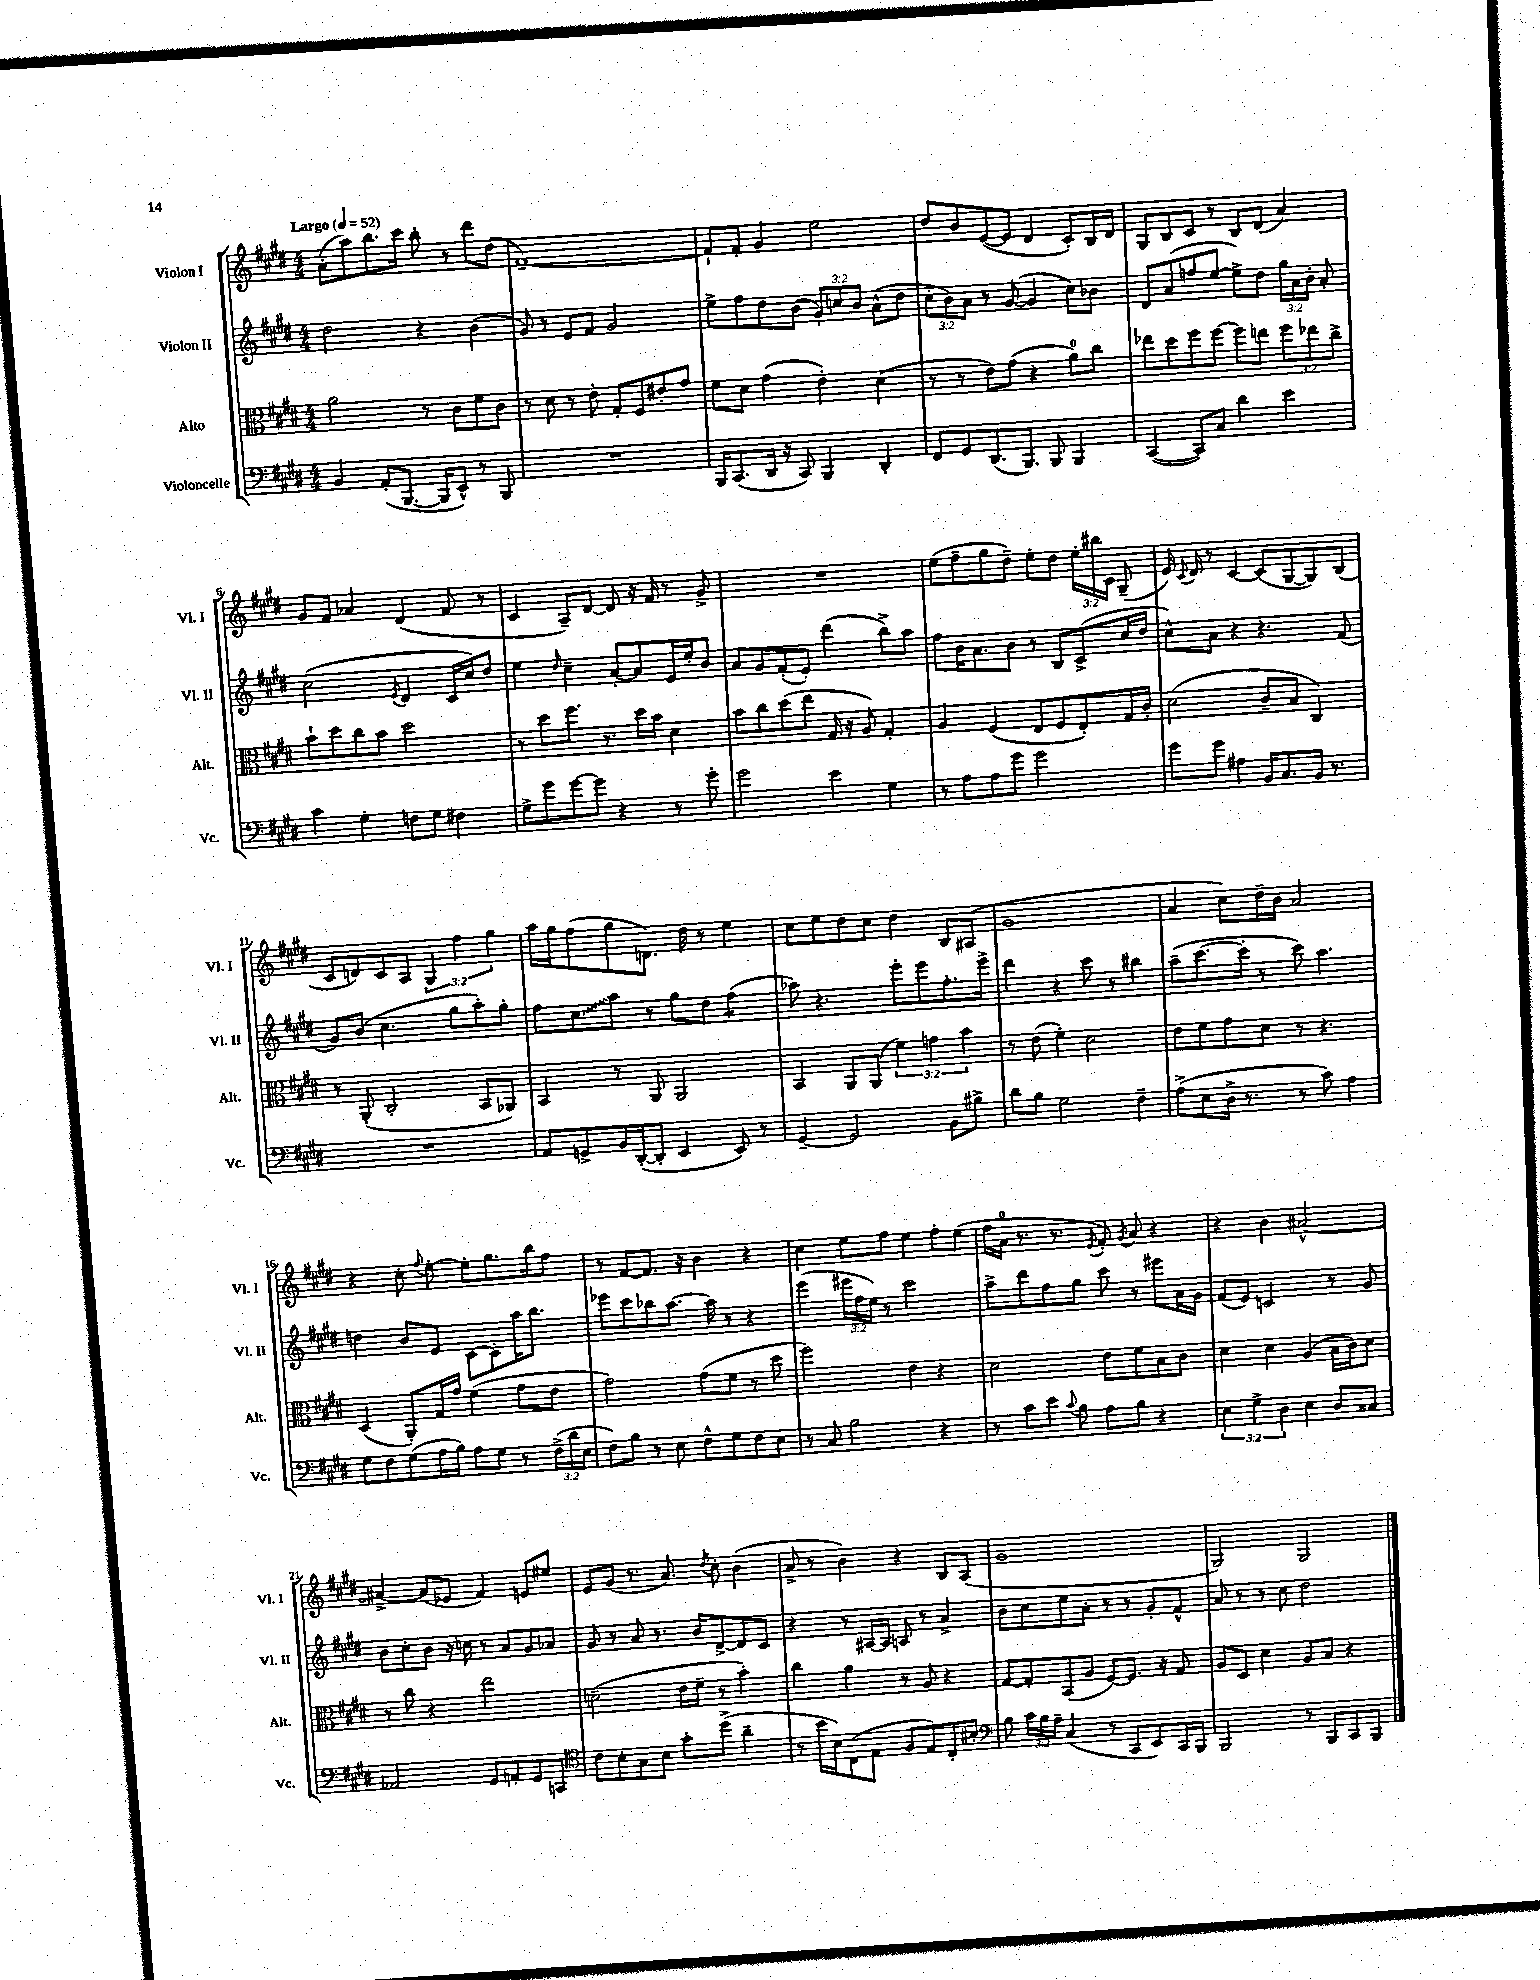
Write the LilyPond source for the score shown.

<<
\new StaffGroup <<
\new Staff = "s0" \with { instrumentName = "Violon I" shortInstrumentName = "Vl. I" } {
    \clef treble \key e \major \numericTimeSignature \time 4/4 \override Staff.TupletNumber.text = #tuplet-number::calc-fraction-text \tempo "Largo" 4 = 52
    \autoBeamOff a'8[-.( a''8) b''8. cis'''16] b''8-. r8 dis'''8[ dis''8]( |
    fis'1~--) |
    fis'8[-! fis'8]-. gis'4 e''2 |
    dis''8[ b'8 e'8~( e'8] dis'4 cis'8[-.) b16 dis'16] |
    gis8[ b8 cis'8] r8 b8[ dis'8]( a'4) |
    gis'8[ fis'8] aes'4 dis'4( fis'8 r8 |
    cis'4 a8[--) dis'8]~ dis'8 r16 fis'16 r8 gis'8-> |
    R1 |
    e''8[( fis''8-- gis''8 dis''8]--) e''8[-. dis''8] \tuplet 3/2 { e''16[-. bis''16 cis'16] } gis8--( |
    e'16) \appoggiatura { cis'8 } dis'16 r8 cis'4~ cis'8[( gis8~ gis8) b8]( |
    cis'8[ d'8) cis'8 a8] \tuplet 3/2 { gis4 fis''4 gis''4 } |
    a''16[ gis''16 fis''8( gis''8 d'8.]) dis''16 r8 e''4 |
    cis''8[ e''8 dis''8 cis''8] dis''4 b8[ ais8]( |
    gis'1 |
    a'4 cis''8[) dis''16-- b'16] a'2 |
    r4 cis''8-. \appoggiatura { fis''8 } e''8~-. e''8[-. gis''8. b''16 fis''8] |
    r8 fis'8[~ fis'8.] r16 b'4 r4 |
    cis''4 e''8[ fis''8] e''4 fis''8[-. e''8]( |
    fis''16[ a'16]-0 r8. r8. \acciaccatura { e'8 } fis'8-.) \acciaccatura { gis'8 } a'8 r4 |
    r4 b'4 ais'2~-^ |
    ais'4~-> ais'8[( ees'8] fis'4) e'8[ eis''8] |
    e'8[ gis'8]( r8. a'8.) \acciaccatura { dis''8 } cis''8-. b'4( |
    a'8-> r8 b'4) r4 b8[ a8]( |
    gis'1 |
    gis2) gis2 \bar "|." |
}
\new Staff = "s1" \with { instrumentName = "Violon II" shortInstrumentName = "Vl. II" } {
    \clef treble \key e \major \numericTimeSignature \time 4/4 \override Staff.TupletNumber.text = #tuplet-number::calc-fraction-text
    \autoBeamOff dis''2 r4 b'4( |
    gis'8) r8 e'8[ fis'8] gis'2 |
    e''8[-> fis''8 dis''8 b'8]( \tuplet 3/2 { gis'8[-.) c''8 b'8] } a'8[-^( dis''8] |
    \tuplet 3/2 { cis''8[-. b'8) a'8] } r8 gis'8~( gis'4 cis''8[) bes'8] |
    dis'8[ a'8( f''8 e''8]~ e''8[->) dis''8] \tuplet 3/2 { gis''16[ a'16 b'16]-. } a'8-. |
    cis''2( \acciaccatura { e'8 } dis'4 cis'16[ cis''16) dis''8] |
    e''4 \grace { dis''16 } cis''4-- a'8[~-. a'8 e'16 e''16-. b'8] |
    a'8[ gis'8 fis'8-.( e'8]-.) dis'''4( b''8[->) a''8] |
    fis''8[ b'16 a'8. b'8] r8 b8[ cis'8->( cis''16 dis''16] |
    cis''8[-^) a'8] r4 r4. fis'8( |
    gis'8[) b'8]( cis''4. gis''8[ a''8-.) gis''8]-. |
    fis''8[ \once \override Glissando.style = #'zigzag cis''8\glissando a''8] r8 gis''8[ dis''8] fis''4:8( |
    aes''8) r4. e'''8[-. e'''8 fis''8.-. e'''16]-> |
    dis'''4 r4 cis'''8 r8 bis''4 |
    a''8[--( cis'''8.~ cis'''16]-. r8 cis'''8) a''4. |
    d''4 b'8[ e'8] cis'8[~ cis'8-. a''16 b''8.] |
    ees'''8[ cis'''8 bes''8 a''8.]~ a''16 r8 r4 |
    e'''4( \tuplet 3/2 { eis'''16[ fis''16 e''16]) } r8 cis'''2 |
    a''8[-> dis'''8 fis''8 gis''8] cis'''8 r8 eis'''8[ a'16 gis'16] |
    fis'8[( e'8]) c'2 r8 gis'8 |
    b'8[ cis''8-. b'8] r16 c''16 r8 a'8[ gis'8 aes'8] |
    gis'8 r8 a'8 r8. b'16[ dis'8~-> dis'8 cis'8] |
    r4 r8 ais16[~ ais16] a8 r8 a'4-> |
    b'8[ cis''8 e''8 a'8]-. r8 r8 gis'8[-. fis'8]-^ |
    a'8 r8 r8 cis''8 dis''2 \bar "|." |
}
\new Staff = "s2" \with { instrumentName = "Alto" shortInstrumentName = "Alt." } {
    \clef alto \key e \major \numericTimeSignature \time 4/4 \override Staff.TupletNumber.text = #tuplet-number::calc-fraction-text
    \autoBeamOff a'2 r8 cis'8[ fis'8 cis'8] |
    r8 dis'8 r8 e'8-. gis8[-. fis8 eis'8-. gis'8] |
    fis'8[ dis'8] gis'4( e'4-.) dis'4( |
    r8 r8 e'8[) gis'8]( r4 a'8[-0) cis''8] |
    ees''8[ dis''8 fis''8 fis''8]~ fis''8[ e''8] \tuplet 3/2 { fis''8[ ees''8 cis''8]-> } |
    b'8[-! dis''8 cis''8 b'8] dis''2 |
    r8 dis''8[ fis''8.] r8. dis''16[ b'16] dis'4 |
    b'8[ cis''8 dis''8( e''8] gis16 r16 a8) gis4-. |
    a4 fis4( e8[ fis8 e8-.) gis16 cis'16]-. |
    dis'2( cis'8[-- b8] cis4) |
    r8 a,8-.( cis2-. b,8[ aes,8]) |
    b,4 r8 a,8 a,2 |
    b,4 a,8[ a,8]( \tuplet 3/2 { fis'4) g'4 b'4 } |
    r8 e'8( fis'4-.) dis'2 |
    e'8[ fis'8 gis'8 dis'8] r8 r4. |
    dis4( a,8[-.) gis16 gis'16] fis'4( gis'8[ e'8] |
    gis'2) gis'8[( fis'8] r8 dis''8 |
    fis''2) e'4 r4 |
    dis'2 e'8[ fis'8 b8 cis'8] |
    dis'4 dis'4 a4( b16[ cis'16) dis'8] |
    r8 cis''8 r4 e''2 |
    d'2--( e'16[ fis'16]-- r8 b'4-.) |
    cis''4 a'4 r8 a8 r4 |
    gis8[~ gis8-. b,8( a8] fis8[~) fis8.] r16 gis8 |
    a8[ dis8] dis'4 a8[ b8] r4 \bar "|." |
}
\new Staff = "s3" \with { instrumentName = "Violoncelle" shortInstrumentName = "Vc." } {
    \clef bass \key e \major \numericTimeSignature \time 4/4 \override Staff.TupletNumber.text = #tuplet-number::calc-fraction-text
    \autoBeamOff b,4 a,8[-.( b,,8.]~ b,,16[ e,8]-^) r8 b,,8 |
    R1 |
    b,,16[ cis,8.( dis,16] r16 cis,8) b,,4 dis,4-. |
    fis,8[ gis,8 dis,8.( b,,8.]) b,,8 b,,4 |
    cis,4~( cis,8[) cis8] dis'4 e'4 |
    cis'4 gis4-. f8[ gis8] fis4 |
    gis8[-> gis'8 gis'8~ gis'8] r4 r8 gis'8-. |
    gis'2 e'4 gis4 |
    r8 a8[ a8 gis'8] gis'2 |
    gis'8[ gis'8] ais4 b,16[ cis8. b,16] r8. |
    R1 |
    a,8[ g,8-> b,16 dis,16~-.( dis,8]-. e,4 e,8) r8 |
    gis,4~-- gis,2 b,8[ bis8]-> |
    dis'8[ b8] gis2 fis4-- |
    a8[->( e8 dis16]-> r8. r8 cis'8) a4 |
    gis8[ fis8 gis8( a16 b16]) a8[ gis8] r8 \tuplet 3/2 { fis16[->( dis'16 e16] } |
    fis8[) b8] r8 e8 fis8[-^ gis8 fis8 e8] |
    r8 cis8 b2 r4 |
    r8 cis'8[ e'8] \appoggiatura { cis'8 } b8 a8[ b8] r4 |
    \tuplet 3/2 { e4 gis4-> dis4 } e4 dis8[ cisis8] |
    aes,2 gis,8[ a,8-. gis,8 c,8] |
    \clef tenor cis'8[ b8-. gis8 b8] gis'8[-. dis''8]->( a'4-- |
    r8 b'16[ b16) cis8( e8] fis8[ e8) cis8-. bis8]-. |
    \clef bass b8 \tuplet 3/2 { cis'16[ b16 a16]-- } cis4( r8 cis,8[ e,8) cis,16 b,,16] |
    b,,2 r8 b,,8[ cis,8 b,,8] \bar "|." |
}
>>
>>
